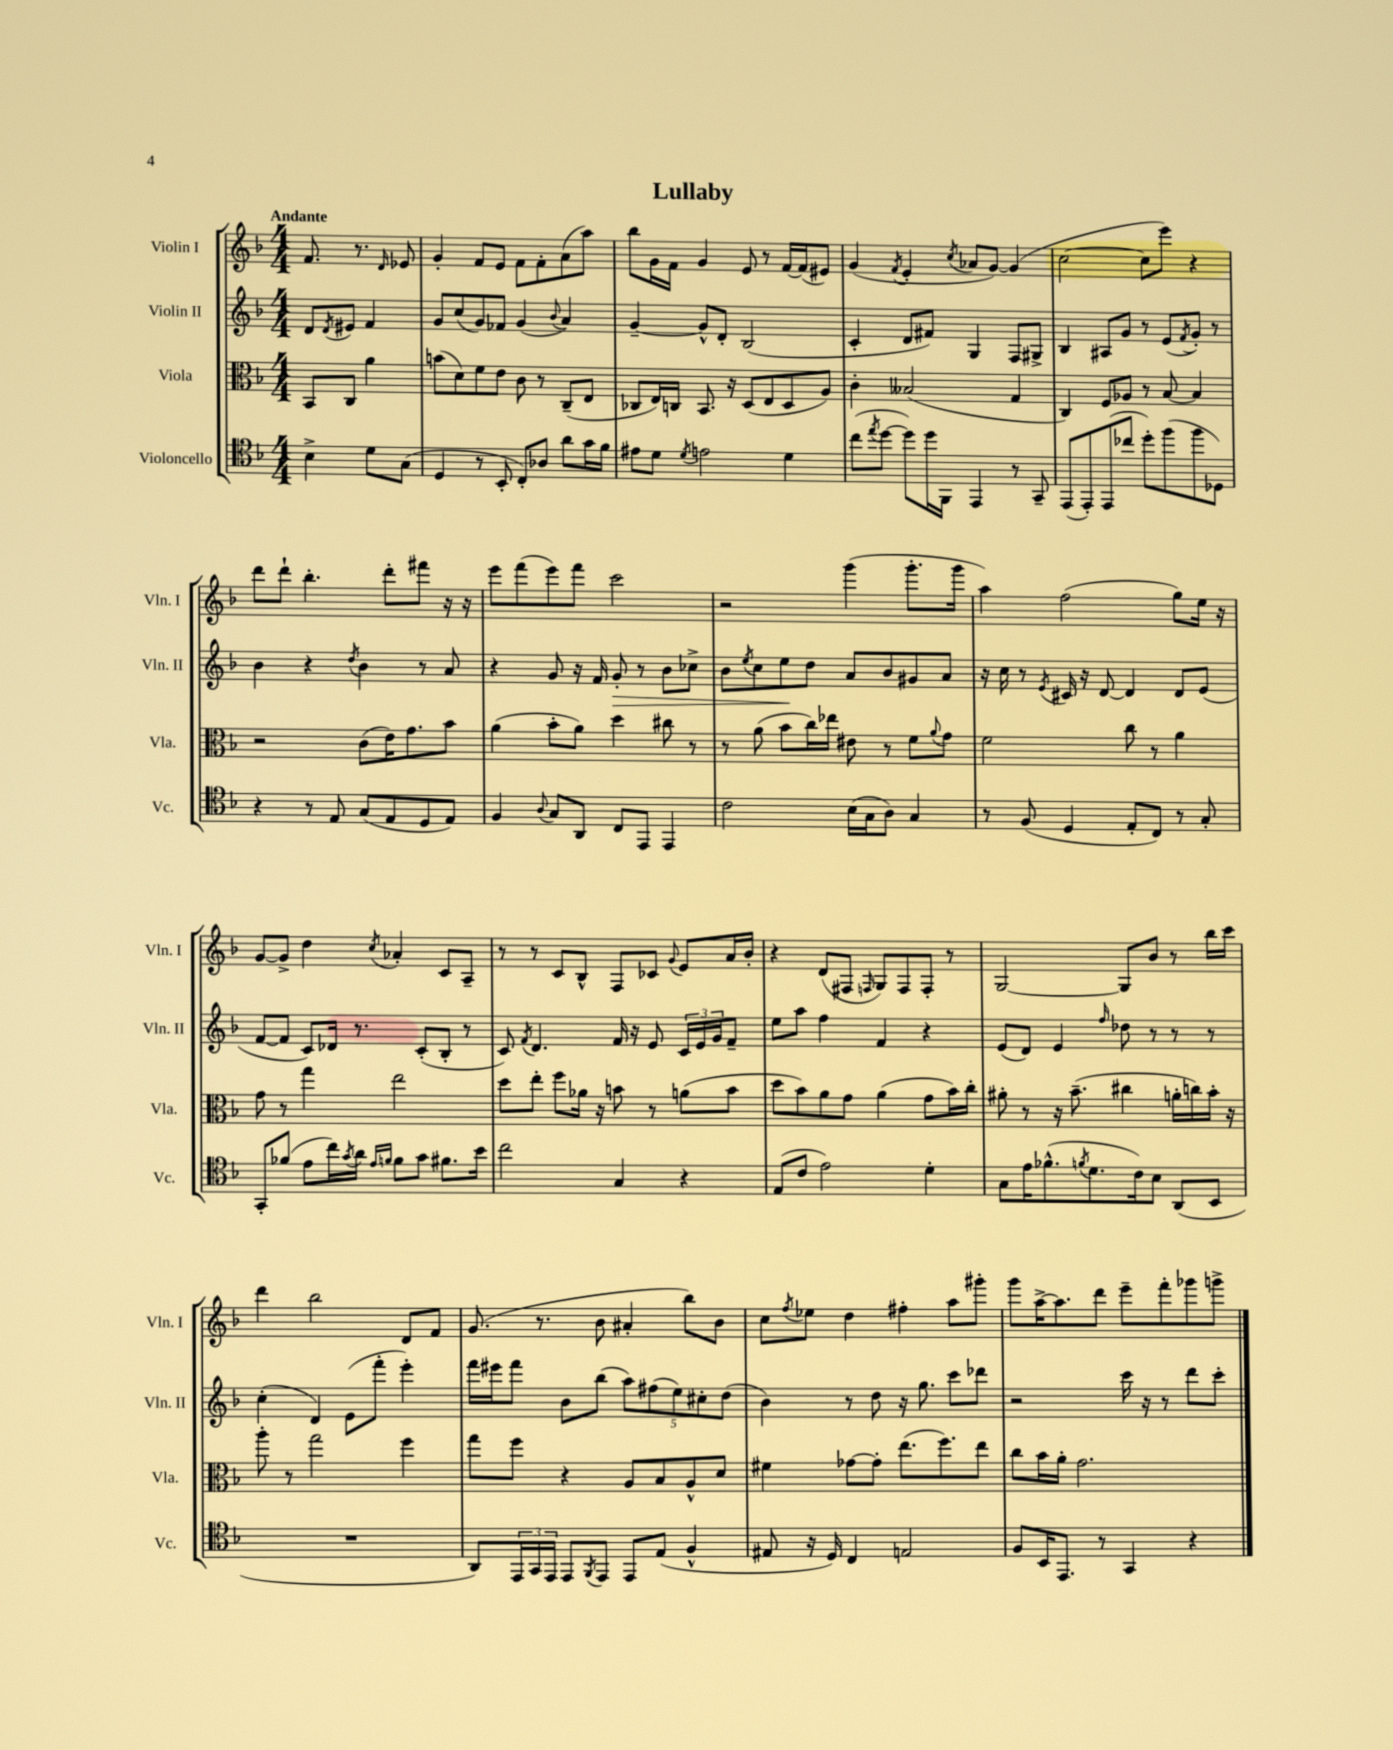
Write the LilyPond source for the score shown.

\header { title = "Lullaby" }
<<
\new StaffGroup <<
\new Staff = "s0" \with { instrumentName = "Violin I" shortInstrumentName = "Vln. I" } {
    \clef treble \key f \major \numericTimeSignature \time 4/4 \partial 2 \tempo "Andante"
    f'8. r8. \grace { d'16 } ees'8 |
    g'4-. f'8 e'8 f'8 f'8-. a'8( a''8) |
    bes''8 g'16 f'16 g'4 e'8 r8 f'16~ f'16( eis'8) |
    g'4( \acciaccatura { f'8 } e'4-. \acciaccatura { c''8 } aes'8 g'8~) g'4( |
    c''2~ c''8 e'''8) r4 |
    d'''8 d'''8-! bes''4.-. d'''8-. fis'''8 r16 r16 |
    e'''8 f'''8( e'''8) f'''8 c'''2 |
    r2 g'''4( g'''8.-. g'''16 |
    a''4) f''2( g''8) e''16 r16 |
    g'8~ g'8-> d''4 \acciaccatura { c''8 } aes'4-. c'8 a8-- |
    r8 r8 c'8 bes8-^ f8 ces'8 \appoggiatura { g'8 } e'8 a'16 bes'16-. |
    r4 d'8( fis8 \grace { f16 } g8) f8 f8-. r8 |
    g2~ g8 bes'8 r8 bes''16 c'''16 |
    d'''4 bes''2 d'8 f'8 |
    g'8.( r8. bes'8 ais'4-. bes''8) bes'8 |
    c''8 \acciaccatura { f''8 } ees''8 d''4 fis''4-. a''8 gis'''8-. |
    g'''8 a''16~-> a''8. d'''8 e'''8-- f'''8-. ges'''8 g'''8-> \bar "|." |
}
\new Staff = "s1" \with { instrumentName = "Violin II" shortInstrumentName = "Vln. II" } {
    \clef treble \key f \major \numericTimeSignature \time 4/4 \partial 2
    d'8 \acciaccatura { d'8 } eis'8 f'4 |
    g'8 c''8( g'8) fes'8 g'4( \appoggiatura { bes'8 } a'4) |
    g'4~-- g'8-^ d'8-. bes2( |
    c'4-. d'8 fis'8) g4 f8 gis8-> |
    bes4 ais8 g'8 r8 e'8( \acciaccatura { f'8 } g'8-.) r8 |
    bes'4 r4 \acciaccatura { d''8 } bes'4 r8 a'8 |
    r4 g'8 r16 f'16 g'8-.\> r8 bes'8 ces''8-> |
    bes'8 \acciaccatura { e''8 } c''8 e''8\! d''8 a'8 bes'8 gis'8 a'8 |
    r16 c''16 r8 \acciaccatura { e'8 } cis'16 r16 d'8~ d'4 d'8 e'8( |
    f'8~ f'8 c'8) des'16 r8. c'8-.( bes8-. r8 |
    c'8) \acciaccatura { f'8 } d'4. f'16 r16 e'8 \tuplet 3/2 { c'16 e'16 g'16 } f'8-- |
    e''8 a''8 f''4 f'4 r4 |
    e'8( d'8) e'4 \grace { f''16 } des''8 r8 r8 r8 |
    c''4-.( d'4) e'8( f'''8-. e'''4-.) |
    f'''16 eis'''16 f'''8 bes'8 bes''8( \tuplet 5/4 { a''8) fis''8( e''8) cis''8-. d''8( } |
    bes'4) r8 d''8 r16 g''8. c'''8 des'''8 |
    r2 c'''16 r16 r8 d'''8 c'''8-. \bar "|." |
}
\new Staff = "s2" \with { instrumentName = "Viola" shortInstrumentName = "Vla." } {
    \clef alto \key f \major \numericTimeSignature \time 4/4 \partial 2
    bes,8 c8 a'4 |
    b'8( d'8) f'8 e'8 c'8 r8 c8--( e8 |
    ces8 e16) c16 bes,8. r16 d8( e8 d8 a8) |
    c'4-. beses2( g4 |
    c4) f8 aes8 r8 bes8~ bes4 |
    r2 c'8( e'16) g'8. bes'8 |
    a'4( bes'8-. a'8) d''4 cis''8 r8 |
    r8 a'8( bes'8 c''16) ees''16 eis'8 r8 f'8 \appoggiatura { a'8 } g'8 |
    f'2 c''8 r8 a'4 |
    g'8 r8 g''4 e''2 |
    d''8 e''8-. f''8 aes'16 r16 b'8 r8 a'8( b'8 |
    d''8 bes'8) a'8 g'8 a'4( g'8 bes'16) c''16-. |
    ais'8-. r8 r16 bes'8.--( cis''4 a'16-. c''16) bes'16-. r16 |
    a''8-. r8 g''2 f''4 |
    g''8 f''8 r4 a8 bes8 a8-^ d'8 |
    fis'4 ges'8~ ges'8-. e''8.( f''8.) e''8 |
    c''8 bes'16 a'16-. g'2. \bar "|." |
}
\new Staff = "s3" \with { instrumentName = "Violoncello" shortInstrumentName = "Vc." } {
    \clef tenor \key f \major \numericTimeSignature \time 4/4 \partial 2
    bes4-> d'8 g8( |
    d4 r8 bes,8-. c8-.) aes8 a'8 g'16 f'16 |
    eis'8 d'8 \acciaccatura { d'8 } e'2 d'4 |
    c''8( \acciaccatura { e''8 } d''8~ d''8) d''16 f,16 e,4 r8 g,8-- |
    e,8( e,8-.) e,8( ces''8 d''8-.) f''8( f''8 des8) |
    r4 r8 e8 g8( e8 d8 e8) |
    f4 \appoggiatura { a8 } g8 a,8 c8 e,8 e,4 |
    c'2 bes16( g16 a8) g4 |
    r8 f8( d4 e8-. c8) r8 g8-. |
    g,8-. fes'8( e'8 c''16) \acciaccatura { g'8 } a'16 \grace { e'16 f'16 } f'8 g'8 fis'8. bes'16 |
    c''2 g4 r4 |
    e8( c'8 e'2) d'4-. |
    g8 e'16 fes'8.-^( \acciaccatura { f'8 } d'8. c'16) bes8 a,8( bes,8 |
    R1 |
    a,8) \tuplet 3/2 { e,16 g,16 e,16 } e,8 \acciaccatura { f,8 } e,8 e,8 e8( f4-^ |
    eis8 r16 d16) c4 e2 |
    f8 bes,16 e,8. r8 g,4 r4 \bar "|." |
}
>>
>>
\layout { \context { \Score \remove "Bar_number_engraver" } }
